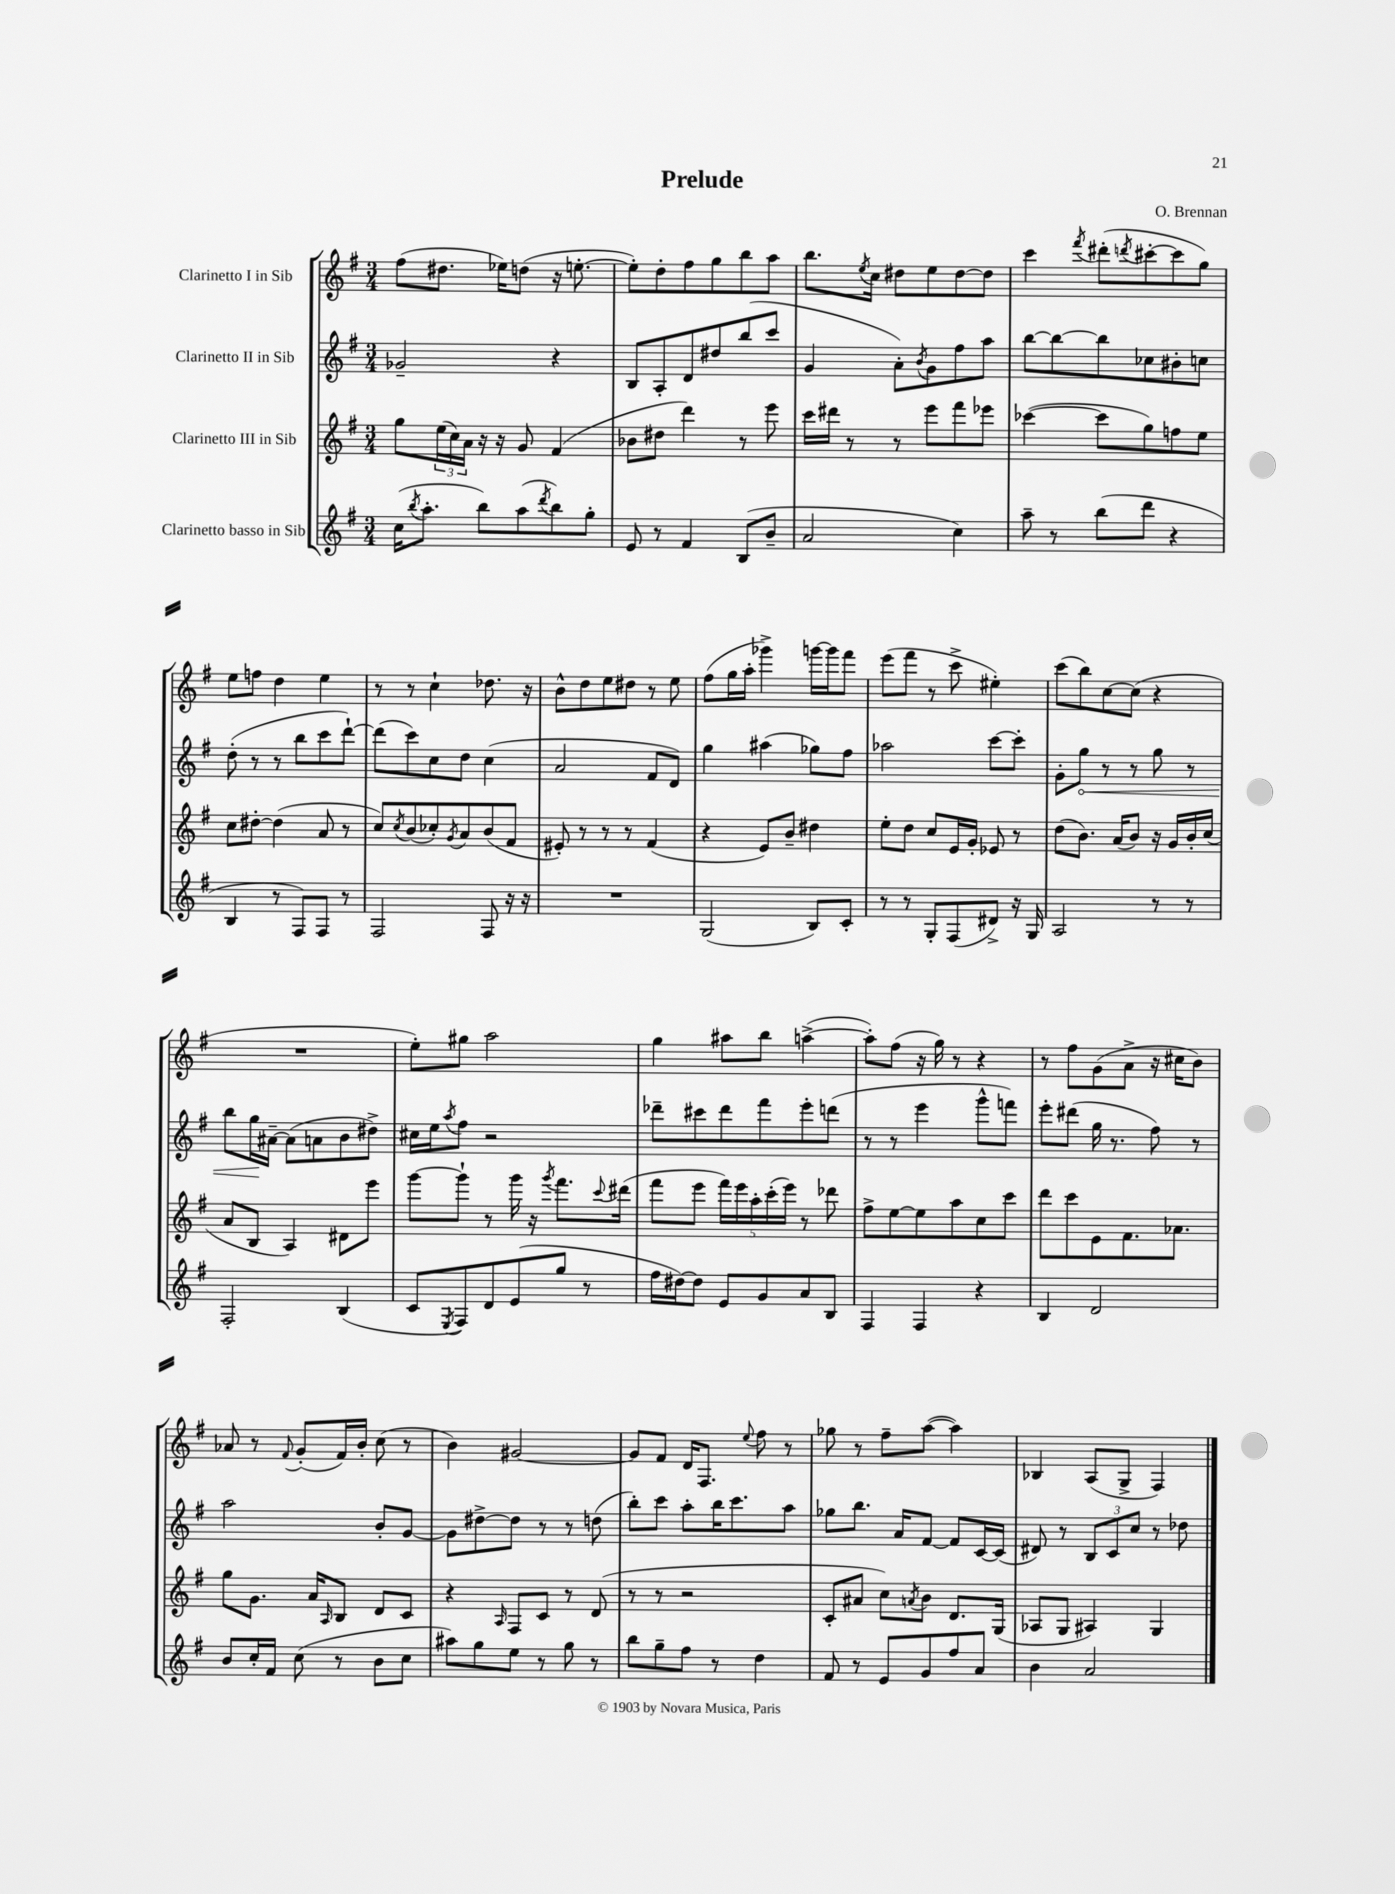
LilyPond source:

\header { title = "Prelude" composer = "O. Brennan" }
<<
\new StaffGroup <<
\new Staff = "s0" \with { instrumentName = "Clarinetto I in Sib" } {
    \clef treble \key g \major \numericTimeSignature \time 3/4
    fis''8( dis''8. ees''16) d''8( r16 e''8.~-. |
    e''8-.) d''8-. fis''8 g''8 b''8 a''8 |
    b''8. \acciaccatura { e''8 } c''16 dis''8 e''8 dis''8~ dis''8 |
    c'''4 \acciaccatura { fis'''8 } dis'''8-.( \acciaccatura { d'''8 } cis'''8~-. cis'''8 g''8) |
    e''8 f''8 d''4 e''4 |
    r8 r8 c''4-! des''8. r16 |
    b'8-^ d''8 e''8 dis''8 r8 e''8 |
    fis''8( g''16 a''16-. ges'''4->) g'''16~ g'''16 fis'''8 |
    e'''8( fis'''8 r8 c'''8-> eis''4-.) |
    c'''8( b''8) c''8~ c''8( r4 |
    R2. |
    e''8-.) gis''8 a''2 |
    g''4 ais''8 b''8 a''4~->( |
    a''8-.) fis''8( r16 g''16) r8 r4 |
    r8 fis''8 g'8( a'8-> r16 cis''16 b'8) |
    aes'8 r8 \appoggiatura { fis'8 } g'8-.( fis'16) b'16-. c''8( r8 |
    b'4) gis'2~ |
    gis'8 fis'8 d'16 fis8. \appoggiatura { e''8 } fis''8 r8 |
    ges''8 r8 fis''8-- a''8~( a''4) |
    bes4 a8( g8-> fis4) \bar "|." |
}
\new Staff = "s1" \with { instrumentName = "Clarinetto II in Sib" } {
    \clef treble \key g \major \numericTimeSignature \time 3/4
    ges'2-- r4 |
    b8 a8-. d'8 dis''8 b''8( c'''8 |
    g'4 a'8-.) \acciaccatura { b'8 } g'8 fis''8 a''8 |
    b''8~ b''8~ b''8 ces''8 bis'8-. c''8 |
    d''8-.( r8 r8 b''8 c'''8 d'''8~-!) |
    d'''8( c'''8) c''8 d''8 c''4( |
    a'2 fis'8 d'8) |
    g''4 ais''4( ges''8) fis''8 |
    aes''2 c'''8~ c'''8-. |
    g'8-. \once \override Hairpin.circled-tip = ##t g''8\< r8 r8 g''8 r8 |
    b''8 g''16\! ais'16~-- ais'8( a'8 b'8 dis''8->) |
    cis''16 e''16 \acciaccatura { a''8 } fis''8 r2 |
    des'''8-- cis'''8 des'''8 fis'''8 e'''8-. d'''8( |
    r8 r8 e'''4 g'''8-^ f'''8) |
    e'''8-. dis'''8( g''16 r8. fis''8) r8 |
    a''2 b'8-. g'8~ |
    g'8 dis''8~-> dis''8 r8 r8 d''8( |
    b''8-.) c'''8 a''8-. b''16 c'''8. a''8 |
    ges''8 b''8. a'16 fis'8~ fis'8 c'16~ c'16( |
    dis'8) r8 \tuplet 3/2 { b8 c'8 c''8 } r8 des''8 \bar "|." |
}
\new Staff = "s2" \with { instrumentName = "Clarinetto III in Sib" } {
    \clef treble \key g \major \numericTimeSignature \time 3/4
    g''8 \tuplet 3/2 { e''16( c''16) a'16 } r16 r16 g'8 fis'4( |
    bes'8 dis''8 d'''4) r8 e'''8 |
    c'''16 dis'''16 r8 r8 e'''8 fis'''8 ees'''8 |
    ces'''4~( ces'''8 g''8) f''8 e''8 |
    c''8 dis''8~-. dis''4( a'8 r8 |
    c''8) \acciaccatura { c''8 } b'8( ces''8-.) \acciaccatura { g'8 } a'8 b'8( fis'8 |
    eis'8-.) r8 r8 r8 fis'4( |
    r4 e'8) b'8-- dis''4 |
    e''8-. d''8 c''8 e'16 g'16-. ees'8 r8 |
    d''8( b'8.) a'16( b'8) r16 g'16 b'16-. c''16( |
    a'8 b8 a4) dis'8 e'''8 |
    g'''8~ g'''8-! r8 g'''16 r16 \acciaccatura { g'''8 } fis'''8. \appoggiatura { c'''8 } dis'''16( |
    fis'''8 e'''8 \tuplet 5/4 { fis'''16) e'''16 a''16-. c'''16-.( e'''16) } r8 des'''8 |
    fis''8-> e''8~ e''8 a''8 c''8 c'''8 |
    d'''8 c'''8 e'8 fis'8. aes'8. |
    g''8 g'8. a'16 \grace { a16 } b8 d'8 c'8 |
    r4 \grace { a16 } fis8 c'8 r8 d'8( |
    r8 r8 r2 |
    c'8-. ais'8 c''8) \acciaccatura { a'8 } b'8 d'8. g16( |
    aes8 g8 ais4) g4 \bar "|." |
}
\new Staff = "s3" \with { instrumentName = "Clarinetto basso in Sib" } {
    \clef treble \key g \major \numericTimeSignature \time 3/4
    c''16( \acciaccatura { b''8 } a''8.-. b''8) a''8( \acciaccatura { d'''8 } b''8) g''8-. |
    e'8 r8 fis'4 b8( b'8-- |
    a'2 c''4) |
    a''8-- r8 b''8( d'''8 r4 |
    b4 r8 fis8) fis8 r8 |
    fis2 fis8 r16 r16 |
    R2. |
    g2( b8) c'8-. |
    r8 r8 g8-. fis8( dis'8->) r16 g16 |
    a2 r8 r8 |
    fis2-. b4( |
    c'8 \acciaccatura { e8 } fis8) d'8 e'8( g''8 r8 |
    fis''16 dis''16~) dis''8 e'8 g'8 a'8 b8 |
    fis4 fis4 r4 |
    b4 d'2 |
    b'8 c''16-. fis'16 c''8( r8 b'8 c''8 |
    ais''8) g''8 e''8 r8 g''8 r8 |
    b''8 g''8-- fis''8 r8 d''4 |
    fis'8 r8 e'8 g'8 fis''8 a'8 |
    b'4 a'2 \bar "|." |
}
>>
>>
\layout { \context { \Score \remove "Bar_number_engraver" } }
